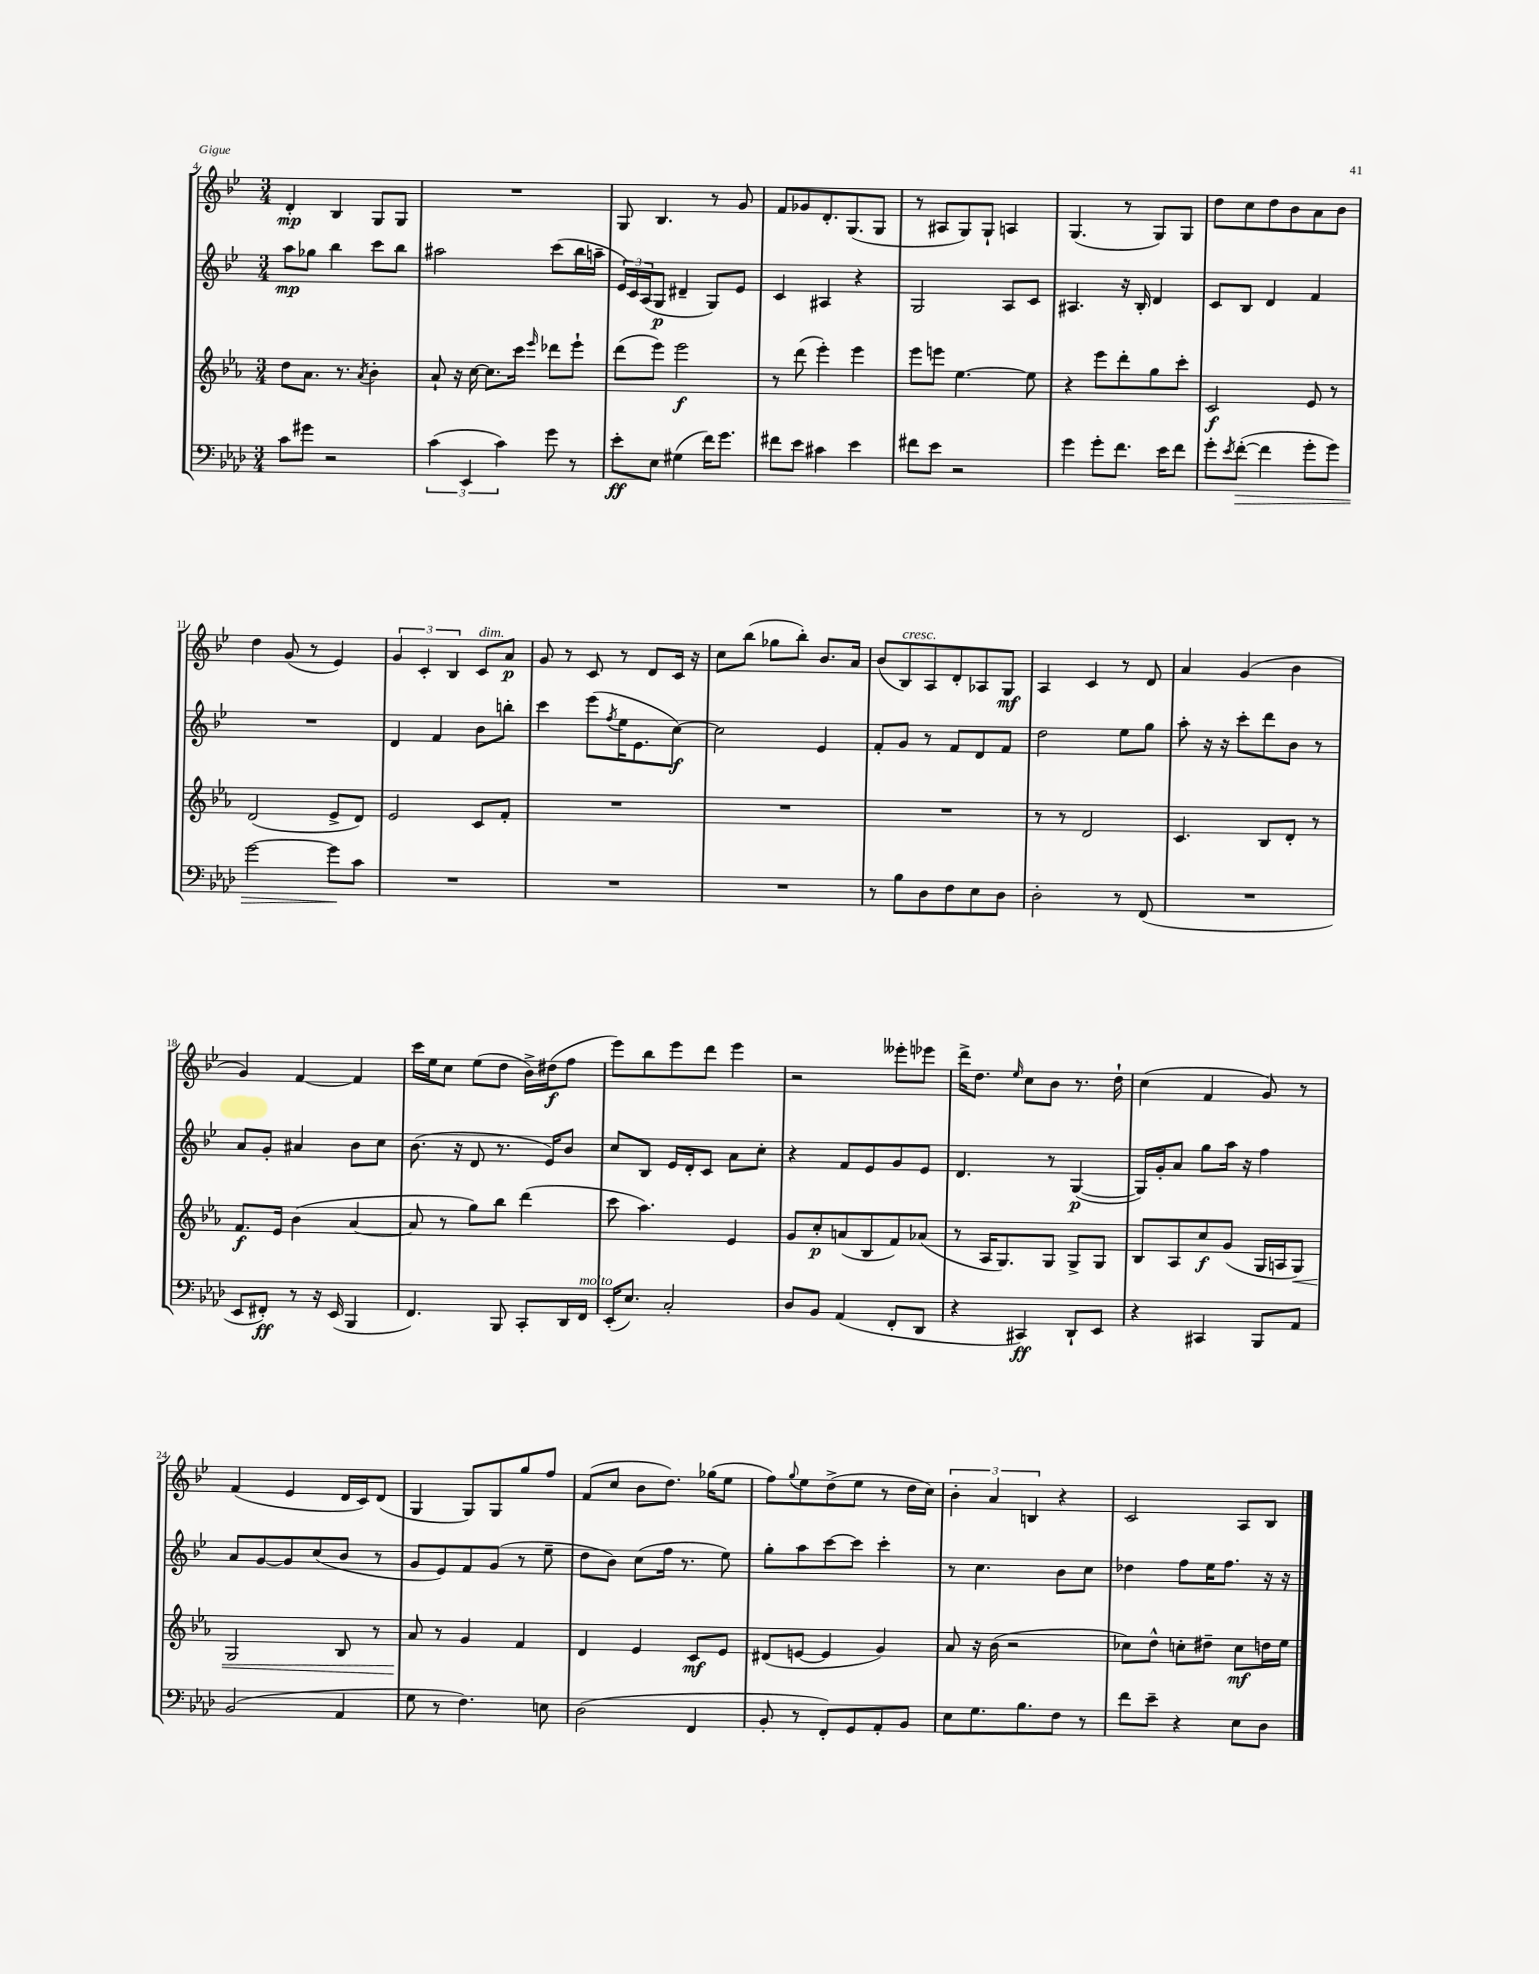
<<
\new StaffGroup <<
\new Staff = "s0" {
    \clef treble \key bes \major \numericTimeSignature \time 3/4
    d'4-.\mp bes4 g8 g8 |
    R2. |
    g8 bes4. r8 g'8 |
    f'8 ges'8 d'8.-. g8.( g8 |
    r8 ais8 g8) g8-! a4 |
    g4.( r8 g8) g8 |
    d''8 c''8 d''8 bes'8 a'8 bes'8 |
    d''4 g'8( r8 ees'4) |
    \tuplet 3/2 { g'4 c'4-. bes4 } c'8^\markup { \italic "dim." } a'8\p |
    g'8 r8 c'8 r8 d'8 c'16 r16 |
    c''8 bes''8( ges''8 bes''8-.) bes'8. a'16 |
    bes'8( bes8^\markup { \italic "cresc." }) a8 d'8-. aes8 g8\mf |
    a4 c'4 r8 d'8 |
    a'4 g'4( bes'4 |
    g'4) f'4~ f'4 |
    c'''16 ees''16 c''8 ees''8( d''8 bes'16->) dis''16\f( f''8 |
    ees'''8) bes''8 ees'''8 d'''8 ees'''4 |
    r2 eeses'''8-. ees'''8 |
    d'''16-> d''8. \grace { ees''16 } c''8 bes'8 r8. d''16-! |
    c''4( f'4 g'8) r8 |
    f'4( ees'4 d'16 c'16) d'8( |
    g4 g8) g8 g''8 f''8 |
    f'8( c''8 bes'8 d''8.) ges''16( ees''8 |
    f''8) \appoggiatura { g''8 } ees''8 d''8->( ees''8 r8 d''16 c''16) |
    \tuplet 3/2 { bes'4-. a'4 b4 } r4 |
    c'2 a8 bes8 \bar "|." |
}
\new Staff = "s1" {
    \clef treble \key bes \major \numericTimeSignature \time 3/4
    a''8\mp ges''8 bes''4 c'''8 bes''8 |
    ais''2 c'''8( bes''16 a''16-- |
    \tuplet 3/2 { ees'16) c'16 a16( } g8\p dis'4-- g8) ees'8 |
    c'4 ais4 r4 |
    g2 a8 c'8 |
    ais4. r16 bes16-. d'4 |
    c'8 bes8 d'4 f'4 |
    R2. |
    d'4 f'4 bes'8 b''8-. |
    c'''4 ees'''8( \acciaccatura { f''8 } ees''16 ees'8. c''8~\f) |
    c''2 ees'4 |
    f'8-. g'8 r8 f'8 d'8 f'8 |
    d''2 ees''8 g''8 |
    a''8-. r16 r16 c'''8-. d'''8 bes'8 r8 |
    a'8 g'8-. ais'4 bes'8 c''8 |
    bes'8.( r16 d'8 r8. ees'16) bes'8 |
    c''8 bes8 ees'16 d'16-. c'8 a'8 c''8-. |
    r4 f'8 ees'8 g'8 ees'8 |
    d'4. r8 g4~\p( |
    g16) g'16-. a'8 g''8 a''16 r16 f''4 |
    a'8 g'8~ g'8 c''8( bes'8 r8 |
    g'8 ees'8) f'8 g'8( r8 ees''8-- |
    d''8 bes'8) c''8( f''16 r8. ees''8) |
    g''8-. a''8 c'''8~ c'''8 c'''4-. |
    r8 c''4. bes'8 c''8 |
    des''4 f''8 ees''16 f''8. r16 r16 \bar "|." |
}
\new Staff = "s2" {
    \clef treble \key ees \major \numericTimeSignature \time 3/4
    d''8 aes'8. r8. \acciaccatura { aes'8 } bes'4-. |
    aes'8-! r16 c''16~ c''8. c'''16 \grace { ees'''16 } des'''8 ees'''8-! |
    d'''8( ees'''8) ees'''2\f |
    r8 d'''8( ees'''4-.) ees'''4 |
    ees'''8 e'''8 ees''4.~ ees''8 |
    r4 ees'''8 d'''8-. g''8 c'''8-. |
    c'2\f ees'8 r8 |
    d'2( ees'8-> d'8) |
    ees'2 c'8 f'8-. |
    R2. |
    R2. |
    R2. |
    r8 r8 d'2 |
    c'4. bes8 d'8-. r8 |
    f'8.\f ees'16 bes'4( aes'4~ |
    aes'8 r8 g''8) bes''8 d'''4( |
    c'''8 aes''4.) ees'4 |
    g'8 c''8-.\p a'8( bes8 f'8) aes'8( |
    r8 aes16 g8.) g8 g8-> g8 |
    bes8 aes8 c''8\f g'8( g16 a16 g8\<) |
    g2 bes8 r8 |
    aes'8\! r8 g'4 f'4 |
    d'4 ees'4 c'8\mf ees'8 |
    dis'8( e'8~ e'4 g'4) |
    aes'8 r16 bes'16( r2 |
    ces''8) d''8-^ c''8-. dis''8-- c''8\mf d''16 ees''16 \bar "|." |
}
\new Staff = "s3" {
    \clef bass \key aes \major \numericTimeSignature \time 3/4
    c'8 gis'8 r2 |
    \tuplet 3/2 { c'4( ees,4 c'4) } g'8 r8 |
    ees'8-.\ff ees8 gis4( f'16) g'8. |
    fis'8 ees'8 cis'4 ees'4 |
    fis'8 ees'8 r2 |
    g'4 g'8-. f'8. ees'16 f'8 |
    g'8-. \acciaccatura { ees'8 } f'8~-.\>( f'4 g'8-. g'8) |
    g'2~ g'8\! c'8 |
    R2. |
    R2. |
    R2. |
    r8 bes8 des8 f8 ees8 des8 |
    des2-. r8 f,8( |
    R2. |
    ees,8 fis,8-.\ff) r8 r16 ees,16( bes,,4 |
    f,4.) bes,,8 c,8-. des,16 f,16^\markup { \italic "molto" } |
    ees,16-.( ees8.) c2-. |
    des8 bes,8 aes,4( f,8-. des,8 |
    r4 cis,4\ff) des,8-! ees,8 |
    r4 cis,4 bes,,8 aes,8 |
    bes,2( aes,4 |
    g8 r8 f4.) e8 |
    des2( f,4 |
    bes,8-. r8 f,8-.) g,8 aes,8-. bes,8 |
    ees8 g8. bes8. f8 r8 |
    f'8 ees'8-- r4 ees8 des8 \bar "|." |
}
>>
>>
\layout { \context { \Score currentBarNumber = #4 } }
